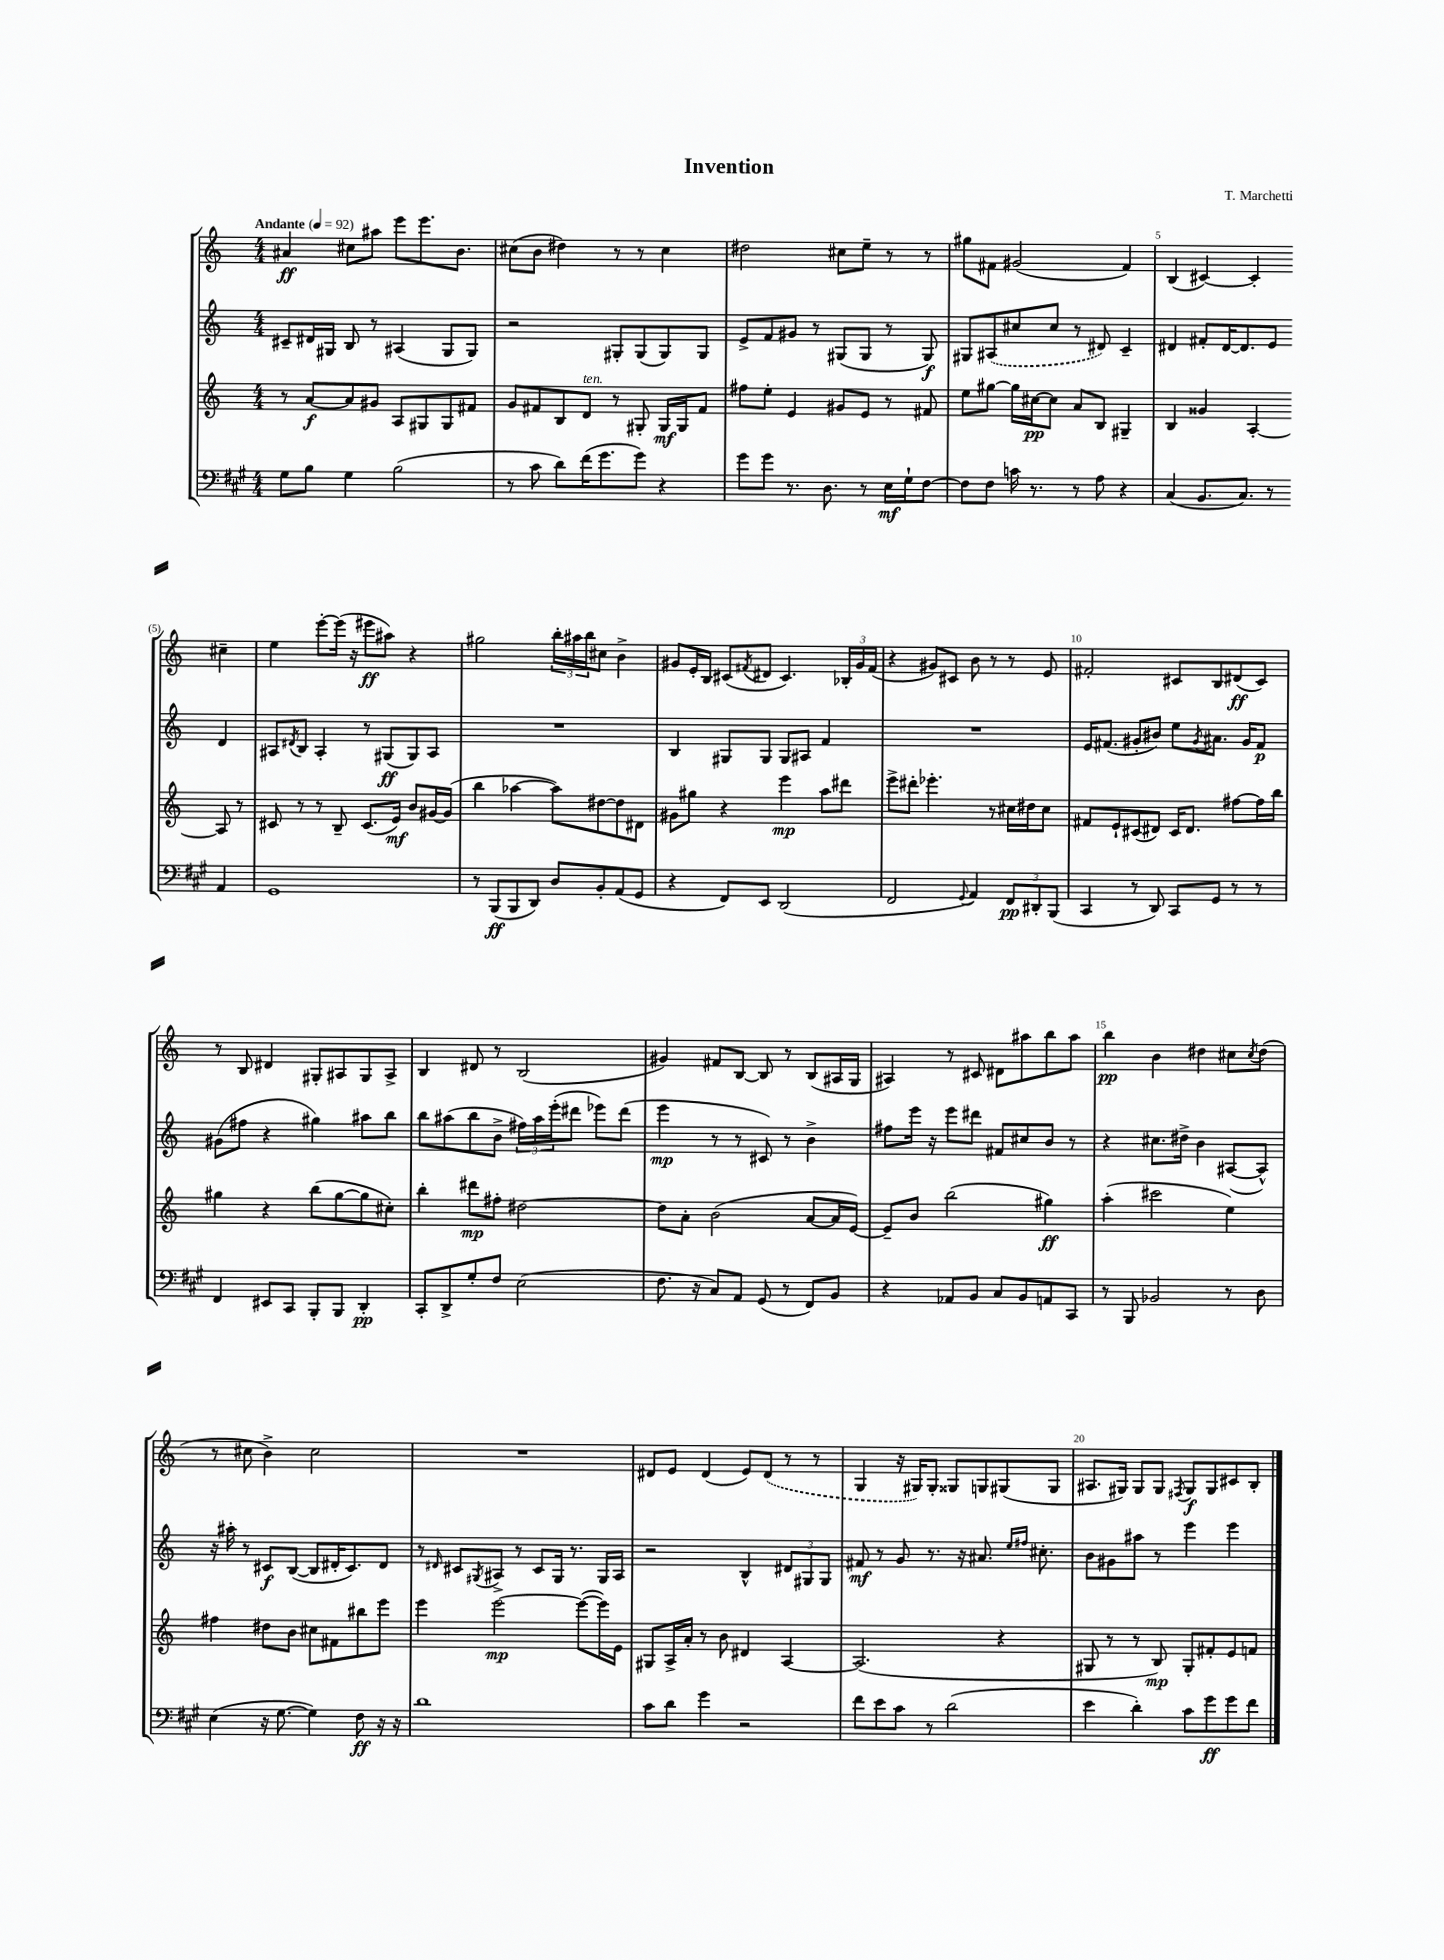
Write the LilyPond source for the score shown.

\header { title = "Invention" composer = "T. Marchetti" }
<<
\new StaffGroup <<
\new Staff = "s0" {
    \clef treble \key c \major \numericTimeSignature \time 4/4 \tempo "Andante" 4 = 92
    ais'4\ff cis''8 ais''8 e'''8 e'''8. b'8. |
    cis''8( b'8 dis''4) r8 r8 cis''4 |
    dis''2 cis''8 e''8-- r8 r8 |
    gis''8 fis'8 gis'2( fis'4) |
    b4( cis'4~) cis'4-. cis''4-- |
    e''4 e'''8~-. e'''16( r16 eis'''8\ff ais''8) r4 |
    gis''2 \tuplet 3/2 { b''16-. ais''16 b''16 } cis''8 b'4-> |
    gis'8 e'16-. b16 cis'8( \acciaccatura { fis'8 } dis'8 cis'4.) \tuplet 3/2 { bes16-. gis'16 fis'16( } |
    r4 gis'8) cis'8 b'8 r8 r8 e'8 |
    fis'2-. cis'8 b8 dis'8\ff( cis'8) |
    r8 b8 dis'4 gis8-. ais8 gis8 ais8-> |
    b4 dis'8 r8 b2( |
    gis'4) fis'8 b8~ b8 r8 b8( ais16 g16 |
    ais4) r8 cis'8 dis'8 ais''8 b''8 ais''8 |
    b''4\pp b'4 dis''4 cis''8 \acciaccatura { cis''8 } dis''8( |
    r8 cis''8 b'4->) cis''2 |
    R1 |
    dis'8 e'8 dis'4( e'8) \once \slurDashed dis'8( r8 r8 |
    g4 r16 gis16) gis8-. gisis8 g8 gis8( gis8 |
    ais8. gis16) gis8 gis8 \acciaccatura { fis8 } gis8\f gis8 cis'8 b8-. \bar "|." |
}
\new Staff = "s1" {
    \clef treble \key c \major \numericTimeSignature \time 4/4
    cis'8-- dis'16 gis16 b8 r8 ais4( gis8 gis8) |
    r2 gis8-. gis8( gis8) gis8 |
    e'8-> f'8 gis'8 r8 gis8( gis8 r8 gis8\f) |
    gis8 \once \slurDashed ais8( cis''8 cis''8 r8 dis'8) c'4-- |
    dis'4 fis'8-. dis'16~ dis'8. e'8 dis'4 |
    ais8 \acciaccatura { dis'8 } b8 ais4-. r8 gis8\ff( gis8) ais8 |
    R1 |
    b4 gis8 gis8 gis8 ais8 f'4 |
    R1 |
    e'16 fis'8.( gis'8-. bis'8) e''8 \acciaccatura { gis'8 } ais'8. gis'16 fis'8\p |
    gis'8( fis''8 r4 gis''4) ais''8 b''8 |
    b''8 ais''8( b''8 b'8-> \tuplet 3/2 { fis''16) ais''16 e'''16-.( } dis'''8 ees'''8) dis'''8( |
    e'''4\mp r8 r8 cis'8) r8 b'4-> |
    fis''8 e'''16 r16 e'''8 dis'''8 fis'8 cis''8 b'8 r8 |
    r4 cis''8. dis''16-> b'4 ais8~( ais8-^) |
    r16 ais''16-. r8 cis'8\f b8~( b8 dis'16-. cis'8.) dis'8 |
    r8 \grace { dis'16 } cis'8 \acciaccatura { gis8 } ais8-> r8 cis'8 gis16 r8. gis16 ais16 |
    r2 b4-^ \tuplet 3/2 { dis'8 gis8 gis8 } |
    fis'8\mf r8 g'8 r8. r16 ais'8. \grace { e''16 fis''16 } cis''8.-. |
    b'8 gis'8 ais''8 r8 e'''4 e'''4 \bar "|." |
}
\new Staff = "s2" {
    \clef treble \key c \major \numericTimeSignature \time 4/4
    r8 a'8~\f a'8 gis'8 a8 gis8 gis8 fis'8 |
    g'8 fis'8 b8 d'8^\markup { \italic "ten." } r8 gis8-. gis16\mf gis16 fis'8 |
    fis''8 e''8-. e'4 gis'8 e'8 r8 fis'8 |
    e''8 gis''8~ gis''16 cis''16~\pp cis''8 a'8 b8 gis4-- |
    b4 gisis'4 a4~-. a8 r8 |
    cis'8 r8 r8 b8-- cis'8.( e'16\mf) b'8 gis'16~ gis'16( |
    b''4 aes''4~ aes''8) dis''8~ dis''8 dis'8 |
    gis'8 gis''8 r4 e'''4\mp a''8 dis'''8 |
    e'''8-> dis'''8-. ees'''4.-. r8 cis''16 dis''16 cis''8 |
    fis'8 e'8-! cis'8( dis'8) cis'16 dis'8. fis''8~ fis''16 b''16 |
    gis''4 r4 b''8( gis''8~ gis''8 cis''8-.) |
    b''4-. dis'''8\mp fis''8-. dis''2~ |
    dis''8 a'8-. b'2( a'8~ a'16 e'16~) |
    e'8-- b'8 b''2( gis''4\ff) |
    a''4-.( cis'''2 e''4) |
    fis''4 dis''8 b'8 cis''8 fis'8 bis''8 e'''8 |
    e'''4 e'''2~\mp e'''8~( e'''16) e'16 |
    gis8 a16-> a'16-. r8 b'8 dis'4 a4~ |
    a2.( r4 |
    gis8 r8 r8 b8\mp) gis8-. fis'8-. e'8 f'8 \bar "|." |
}
\new Staff = "s3" {
    \clef bass \key a \major \numericTimeSignature \time 4/4
    gis8 b8 gis4 b2( |
    r8 cis'8 d'8) fis'16( gis'8. gis'8) r4 |
    gis'8 gis'8 r8. d8. r8 e16\mf gis16-! fis8~ |
    fis8 fis8 c'16 r8. r8 a8 r4 |
    cis4( b,8. cis8.) r8 a,4 |
    gis,1 |
    r8 b,,8\ff( b,,8 d,8) d8 b,8-. a,8( gis,8 |
    r4 fis,8) e,8 d,2( |
    fis,2 \appoggiatura { gis,8 } a,4) \tuplet 3/2 { fis,8\pp dis,8-. b,,8( } |
    cis,4 r8 d,8) cis,8 gis,8 r8 r8 |
    fis,4 eis,8 cis,8 b,,8-. b,,8 d,4-.\pp |
    cis,8-. d,8-> gis8-. fis8 e2( |
    fis8. r16 cis8) a,8 gis,8( r8 fis,8) b,8 |
    r4 aes,8 b,8 cis8 b,8 a,8 cis,8 |
    r8 b,,8 bes,2 r8 d8 |
    e4( r16 gis8.~ gis4) fis8\ff r16 r16 |
    d'1 |
    cis'8 d'8 gis'4 r2 |
    fis'8 e'8 cis'8 r8 d'2( |
    e'4 d'4-.) cis'8 gis'8\ff gis'8 fis'8 \bar "|." |
}
>>
>>
\layout { \context { \Score \override BarNumber.break-visibility = ##(#f #t #t) barNumberVisibility = #(every-nth-bar-number-visible 5) } }
